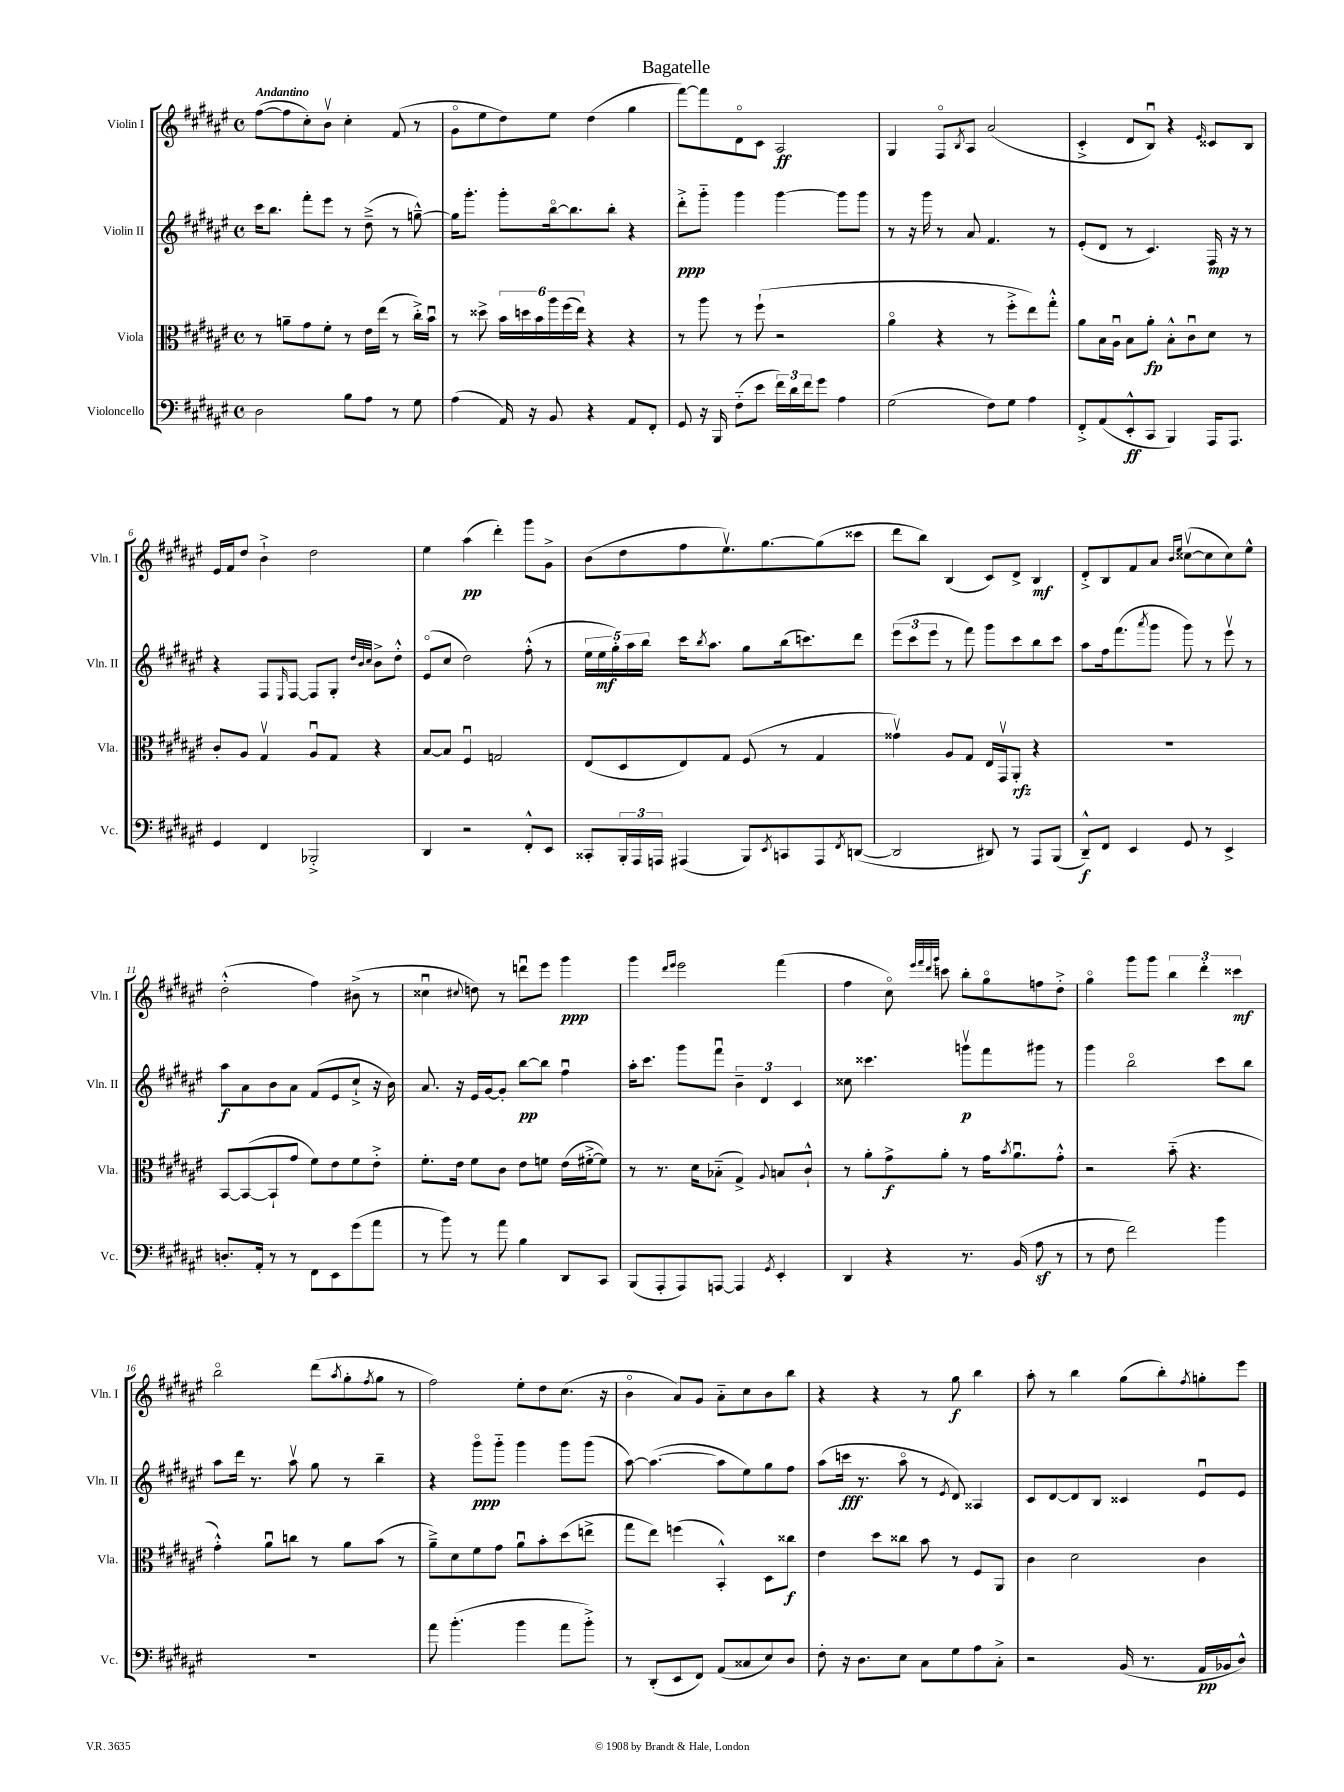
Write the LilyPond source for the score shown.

\header { title = "Bagatelle" }
<<
\new StaffGroup <<
\new Staff = "s0" \with { instrumentName = "Violin I" shortInstrumentName = "Vln. I" } {
    \clef treble \key fis \major \defaultTimeSignature \time 4/4 \tempo "Andantino"
    fis''8~( fis''8 cis''8-.) b'8\upbow cis''4-. fis'8( r8 |
    gis'8\flageolet eis''8 dis''8) eis''8 dis''4( gis''4 |
    fis'''8~) fis'''8 dis'8\flageolet cis'8 ais2\ff |
    gis4 fis8\flageolet \acciaccatura { b8 } ais8 ais'2( |
    cis'4-.-> dis'8 b8\downbow) r4 \grace { eis'16 } cisis'8 b8 |
    eis'16 fis'16 dis''8 b'4-!-> dis''2 |
    eis''4 ais''4\pp( dis'''4-.) gis'''8 gis'8-> |
    b'8( dis''8 fis''8 eis''8.\upbow) gis''8.~ gis''8( cisis'''8 |
    dis'''8 b''8) b4( cis'8) dis'8-> b4\mf |
    dis'8-.-> b8 fis'8 ais'8 \grace { b'16 eis''16 } cisis''8~\upbow( cisis''8 cisis''8) eis''8-^ |
    dis''2-.-^( fis''4) bis'8->( r8 |
    cisis''4\downbow \appoggiatura { cis''8 } d''8) r8 d'''8\downbow eis'''8 gis'''4\ppp |
    gis'''4 \grace { dis'''16 eis'''16 } eis'''2 fis'''4( |
    fis''4 cis''8\flageolet) \grace { eis'''32 fis'''32 dis'''32 gis'''32 } c'''8 b''8-. gis''8\flageolet f''8 dis''8-.-> |
    gis''4\flageolet gis'''8 gis'''8 \tuplet 3/2 { b''4 dis'''4-. cisis'''4\mf } |
    b''2\flageolet dis'''8( \acciaccatura { ais''8 } gis''8-. \acciaccatura { fis''8 } gis''8 r8 |
    fis''2) eis''8-. dis''8 cis''8.( r16 |
    b'4\flageolet ais'8) gis'8 ais'8-_ cis''8 b'8 b''8 |
    r4 r4 r8 gis''8\f b''4 |
    ais''8-. r8 b''4 gis''8( b''8-.) \acciaccatura { fis''8 } g''8-. eis'''8 \bar "|." |
}
\new Staff = "s1" \with { instrumentName = "Violin II" shortInstrumentName = "Vln. II" } {
    \clef treble \key fis \major \defaultTimeSignature \time 4/4
    cis'''16 b''8. fis'''8-. eis'''8 r8 dis''8--->( r8 g''8~---^) |
    g''16 gis'''8.-. gis'''8-. b''16~\flageolet b''8. b''8-. r4 |
    dis'''8-.->\ppp gis'''8-_ gis'''4 gis'''4~ gis'''8 gis'''8 |
    r8 r16 gis'''16 r8 ais'8 fis'4. r8 |
    eis'8-.( dis'8 r8 cis'4.) fis16\mp r16 r8 |
    r4 fis8 \grace { eis16 } fis8~ fis8 gis8-. \grace { dis''32 b'32 cis''32 } b'8-> dis''8-.-^ |
    eis'8\flageolet( cis''8 dis''2) fis''8-.-^( r8 |
    \tuplet 5/4 { eis''16 eis''16\mf gis''16-.) ais''16 b''16 } cis'''16 \acciaccatura { b''8 } ais''8. gis''8 b''16( c'''8.) dis'''8 |
    \tuplet 3/2 { eis'''8( cis'''8 eis'''8 } r8 fis'''8) gis'''8 cis'''8 b''8 cis'''8 |
    ais''8 fis''16 fis'''8.( \acciaccatura { ais'''8 } gis'''8 gis'''8) r8 eis'''8\upbow r8 |
    ais''8\f ais'8 b'8 ais'8 fis'8( eis'8 cis''8-!-> r16 b'16) |
    ais'8. r16 eis'16 gis'16~ gis'8-. b''8~\pp b''8 fis''4\downbow |
    ais''16-. cis'''8. gis'''8 fis'''8\downbow \tuplet 3/2 { b'4-- dis'4 cis'4 } |
    cisis''8 cisis'''4. g'''8\upbow\p fis'''8 gis'''8 r8 |
    gis'''4 b''2\flageolet cis'''8 b''8 |
    ais''8 dis'''16 r8. ais''8\upbow gis''8 r8 b''4-- |
    r4 gis'''8\flageolet\ppp gis'''8-_ gis'''4 gis'''8 gis'''8( |
    ais''8~) ais''4.~( ais''8 eis''8) gis''8 fis''8 |
    ais''8( c'''16\fff r8. ais''8\flageolet r8 \acciaccatura { eis'8 } dis'8) aisis4 |
    cis'8 dis'8~ dis'8 b8 cisis'4 eis'8\downbow eis'8 \bar "|." |
}
\new Staff = "s2" \with { instrumentName = "Viola" shortInstrumentName = "Vla." } {
    \clef alto \key fis \major \defaultTimeSignature \time 4/4
    r8 a'8-- gis'8 fis'8-. r8 eis'16 eis''16( r8 cis''16-.->) b'16\downbow |
    r8 disis''8-> \tuplet 6/4 { b'16 d''16 b'16 ais''16 fis''16( eis''16) } r4 r4 |
    r8 ais''8 r8 fis''8-!( r2 |
    ais'4\flageolet r4 r8 fis''8-.-> eis''8) gis''8-.-^ |
    ais'8 b16 ais16\downbow b8 ais'8-.\fp b8-.-^ cis'8\downbow dis'8 r8 |
    cis'8-. ais8 gis4\upbow ais8\downbow gis8 r4 |
    b8~ b8 fis4\downbow g2 |
    eis8( dis8 eis8) gis8 fis8( r8 gis4 |
    gisis'4\upbow) ais8 gis8 eis16 gis,16\upbow ais,8-.\rfz r4 |
    R1 |
    b,8~ b,8~( b,8-! gis'8 fis'8) eis'8 fis'8 eis'8-.-> |
    fis'8.-. eis'16 fis'8 cis'8 eis'8 f'8 eis'16( fis'16~-.-> fis'8) |
    r8 r8. dis'16 bes8-_( gis4->) \appoggiatura { ais8 } b8 cis'8-!-^ |
    r8 ais'8-. gis'8->\f ais'8-. r8 gis'16 \acciaccatura { b'8 } ais'8.\downbow gis'8-.-^ |
    r2 b'8-_( r4. |
    gis'4-.-^) ais'8\downbow c''8 r8 ais'8 b'8( r8 |
    ais'8--->) dis'8 fis'8 gis'8 ais'8\downbow b'8-. dis''8( e''8-> |
    gis''8 eis''8) f''4( b,4-.-^) dis8 cisis''8\f |
    eis'4 dis''8 cisis''8 b'8 r8 fis8 ais,8 |
    cis'4 dis'2 cis'4 \bar "|." |
}
\new Staff = "s3" \with { instrumentName = "Violoncello" shortInstrumentName = "Vc." } {
    \clef bass \key fis \major \defaultTimeSignature \time 4/4
    dis2 b8 ais8 r8 gis8 |
    ais4( ais,16) r16 b,8 r4 ais,8 fis,8-. |
    gis,8 r16 b,,16 fis8-_( eis'8 \tuplet 3/2 { fis'16) dis'16 fis'16 } gis'8 ais4 |
    gis2( fis8) gis8 ais4 |
    fis,8-.-> ais,8( eis,8-.-^\ff cis,8 b,,4) ais,,16 ais,,8. |
    gis,4 fis,4 bes,,2-.-> |
    dis,4 r2 fis,8-.-^ eis,8 |
    cisis,8-. \tuplet 3/2 { b,,16-. ais,,16 a,,16 } ais,,4( b,,8) \acciaccatura { eis,8 } c,8 ais,,8 \acciaccatura { fis,8 } d,8~( |
    d,2 dis,8) r8 ais,,8 b,,8( |
    dis,8---^\f) fis,8 eis,4 gis,8 r8 eis,4-> |
    d8.-. ais,16-. r8 r8 fis,8 eis,8 gis'8( ais'8 |
    r8 b'8) r8 ais'8 b4 dis,8 cis,8 |
    b,,8( ais,,8-. ais,,8) a,,8~ a,,4 \acciaccatura { gis,8 } eis,4-. |
    dis,4 r4 r8. b,16( ais8\sf r8 |
    r8 fis8 fis'2) b'4 |
    R1 |
    ais'8 b'4.-.( b'4 ais'8 b'8-.->) |
    r8 dis,8-.( eis,8 fis,8) ais,8( cisis8 eis8) dis8 |
    fis8-. r16 dis8. eis8 cis8 gis8 ais8 cis8-.-> |
    r2 b,16( r8. ais,16\pp bes,16 dis8-^) \bar "|." |
}
>>
>>
